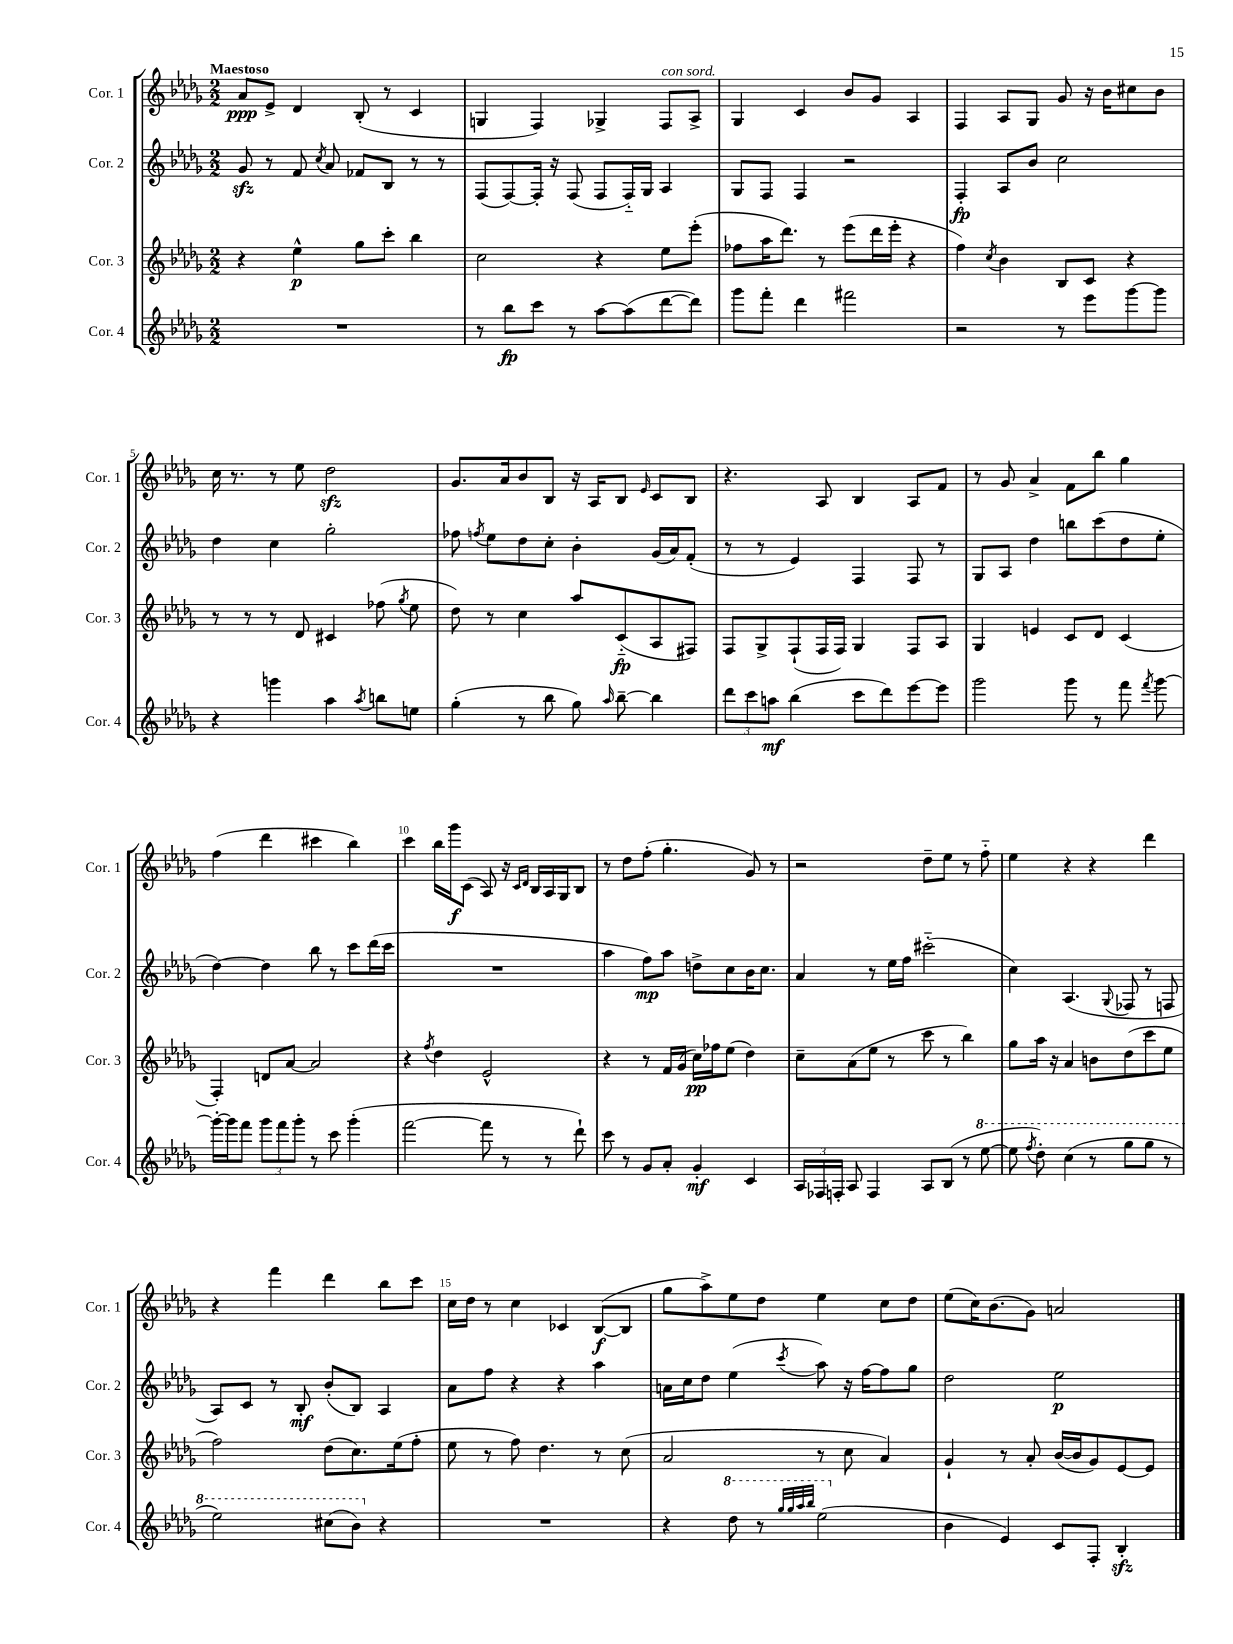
<<
\new StaffGroup <<
\new Staff = "s0" \with { instrumentName = "Cor. 1" shortInstrumentName = "Cor. 1" } {
    \clef treble \key des \major \numericTimeSignature \time 2/2 \tempo "Maestoso"
    \autoBeamOff aes'8[\ppp ees'8]-> des'4 bes8-.( r8 c'4 |
    g4 f4) ges4-> f8[^\markup { \italic "con sord." } aes8]-> |
    ges4 c'4 bes'8[ ges'8] aes4 |
    f4 aes8[ ges8] ges'8 r16 bes'16[ cis''8 bes'8] |
    c''16 r8. r8 ees''8 des''2\sfz |
    ges'8.[ aes'16 bes'8 bes8] r16 aes16[ bes8] \grace { ees'16 } c'8[ bes8] |
    r4. aes8 bes4 aes8[ f'8] |
    r8 ges'8 aes'4-> f'8[ bes''8] ges''4 |
    f''4( des'''4 cis'''4 bes''4) |
    c'''4 bes''16[ ges'''16\f c'8]( aes8) r16 \grace { c'16[ des'16] } bes16[ aes16 ges16 bes8] |
    r8 des''8[ f''8]-.( ges''4.-. ges'8) r8 |
    r2 des''8[-- ees''8] r8 f''8-_ |
    ees''4 r4 r4 des'''4 |
    r4 f'''4 des'''4 bes''8[ c'''8] |
    c''16[ des''16] r8 c''4 ces'4 bes8[~\f( bes8] |
    ges''8[ aes''8->) ees''8 des''8] ees''4 c''8[ des''8] |
    ees''8[( c''16) bes'8.( ges'8]) a'2 \bar "|." |
}
\new Staff = "s1" \with { instrumentName = "Cor. 2" shortInstrumentName = "Cor. 2" } {
    \clef treble \key des \major \numericTimeSignature \time 2/2
    \autoBeamOff ges'8\sfz r8 f'8 \acciaccatura { c''8 } aes'8 fes'8[ bes8] r8 r8 |
    f8[( f8~) f16]-. r16 f8( f8[ f16-_) ges16] aes4 |
    ges8[ f8] f4 r2 |
    f4-.\fp aes8[ bes'8] c''2 |
    des''4 c''4 ges''2-. |
    fes''8 \acciaccatura { f''8 } ees''8[ des''8 c''8]-. bes'4-. ges'16[( aes'16) f'8]-.( |
    r8 r8 ees'4) f4 f8 r8 |
    ges8[ aes8] des''4 b''8[ c'''8( des''8 ees''8]-. |
    des''4~) des''4 bes''8 r8 c'''8[ des'''16( c'''16] |
    R1 |
    aes''4 f''8[\mp) aes''8] d''8[-> c''8 bes'16 c''8.] |
    aes'4 r8 ees''16[ f''16] cis'''2-_( |
    c''4) aes4.( \appoggiatura { ges8 } fes8 r8 f8 |
    aes8[) c'8] r8 bes8-.\mf bes'8[-.( bes8]) aes4 |
    aes'8[ f''8] r4 r4 aes''4 |
    a'16[ c''16 des''8] ees''4( \acciaccatura { c'''8 } aes''8) r16 f''16[~ f''8 ges''8] |
    des''2 ees''2\p \bar "|." |
}
\new Staff = "s2" \with { instrumentName = "Cor. 3" shortInstrumentName = "Cor. 3" } {
    \clef treble \key des \major \numericTimeSignature \time 2/2
    \autoBeamOff r4 ees''4-^\p ges''8[ c'''8]-. bes''4 |
    c''2 r4 ees''8[ ees'''8]-.( |
    fes''8[ aes''16 des'''8.]) r8 ees'''8[( des'''16 ees'''16]-. r4 |
    f''4) \acciaccatura { c''8 } bes'4 bes8[ c'8] r4 |
    r8 r8 r8 des'8 cis'4 fes''8( \acciaccatura { ges''8 } ees''8 |
    des''8) r8 c''4 aes''8[ c'8-_\fp( aes8 fis8]) |
    f8[ ges8-> f8-!( f16 f16]) ges4 f8[ aes8] |
    ges4 e'4 c'8[ des'8] c'4( |
    f4-.) d'8[ aes'8]~ aes'2 |
    r4 \acciaccatura { f''8 } des''4 ees'2-^ |
    r4 r8 f'16[ ges'16]( c''16[\pp) fes''16 ees''8]( des''4) |
    c''8[-- aes'8( ees''8] r8 c'''8 r8 bes''4) |
    ges''8[ aes''16] r16 aes'4 b'8[ des''8( c'''8 ees''8] |
    f''2) des''8[( c''8.) ees''16( f''8]-. |
    ees''8 r8 f''8) des''4. r8 c''8( |
    aes'2 r8 c''8 aes'4) |
    ges'4-! r8 aes'8-. bes'16[~( bes'16 ges'8) ees'8~ ees'8] \bar "|." |
}
\new Staff = "s3" \with { instrumentName = "Cor. 4" shortInstrumentName = "Cor. 4" } {
    \clef treble \key des \major \numericTimeSignature \time 2/2
    \autoBeamOff R1 |
    r8 bes''8[\fp c'''8] r8 aes''8[~ aes''8( des'''8~ des'''8]) |
    ges'''8[ f'''8]-. des'''4 fis'''2 |
    r2 r8 ees'''8[ ges'''8~ ges'''8] |
    r4 g'''4 aes''4 \acciaccatura { aes''8 } b''8[ e''8] |
    ges''4-.( r8 bes''8 ges''8) \grace { aes''16 } bes''8~-- bes''4 |
    \tuplet 3/2 { des'''8[ c'''8 a''8]\mf } bes''4( c'''8[ des'''8) ees'''8~ ees'''8] |
    ges'''2 ges'''8 r8 f'''8 \acciaccatura { f'''8 } ges'''8~ |
    ges'''16[~-. ges'''16 f'''8] \tuplet 3/2 { ges'''8[ f'''8 ges'''8]-. } r8 c'''8 ges'''4-.( |
    f'''2~ f'''8 r8 r8 des'''8-!) |
    c'''8 r8 ges'8[ aes'8]-. ges'4-.\mf c'4 |
    \tuplet 3/2 { aes16[ fes16 f16]-. } aes8 f4 aes8[ bes8]( r8 \ottava #1 ees'''8~ |
    ees'''8 \acciaccatura { f'''8 } des'''8-.) c'''4( r8 ges'''8[ ges'''8] r8 |
    ees'''2) cis'''8[( bes''8]) \ottava #0 r4 |
    R1 |
    r4 \ottava #1 des'''8 r8 \grace { ges'''32[ ges'''32 aes'''32 bes'''32] } ees'''2( \ottava #0 |
    bes'4 ees'4) c'8[ f8]-. bes4-.\sfz \bar "|." |
}
>>
>>
\layout { \context { \Score \override BarNumber.break-visibility = ##(#f #t #t) barNumberVisibility = #(every-nth-bar-number-visible 5) } }
